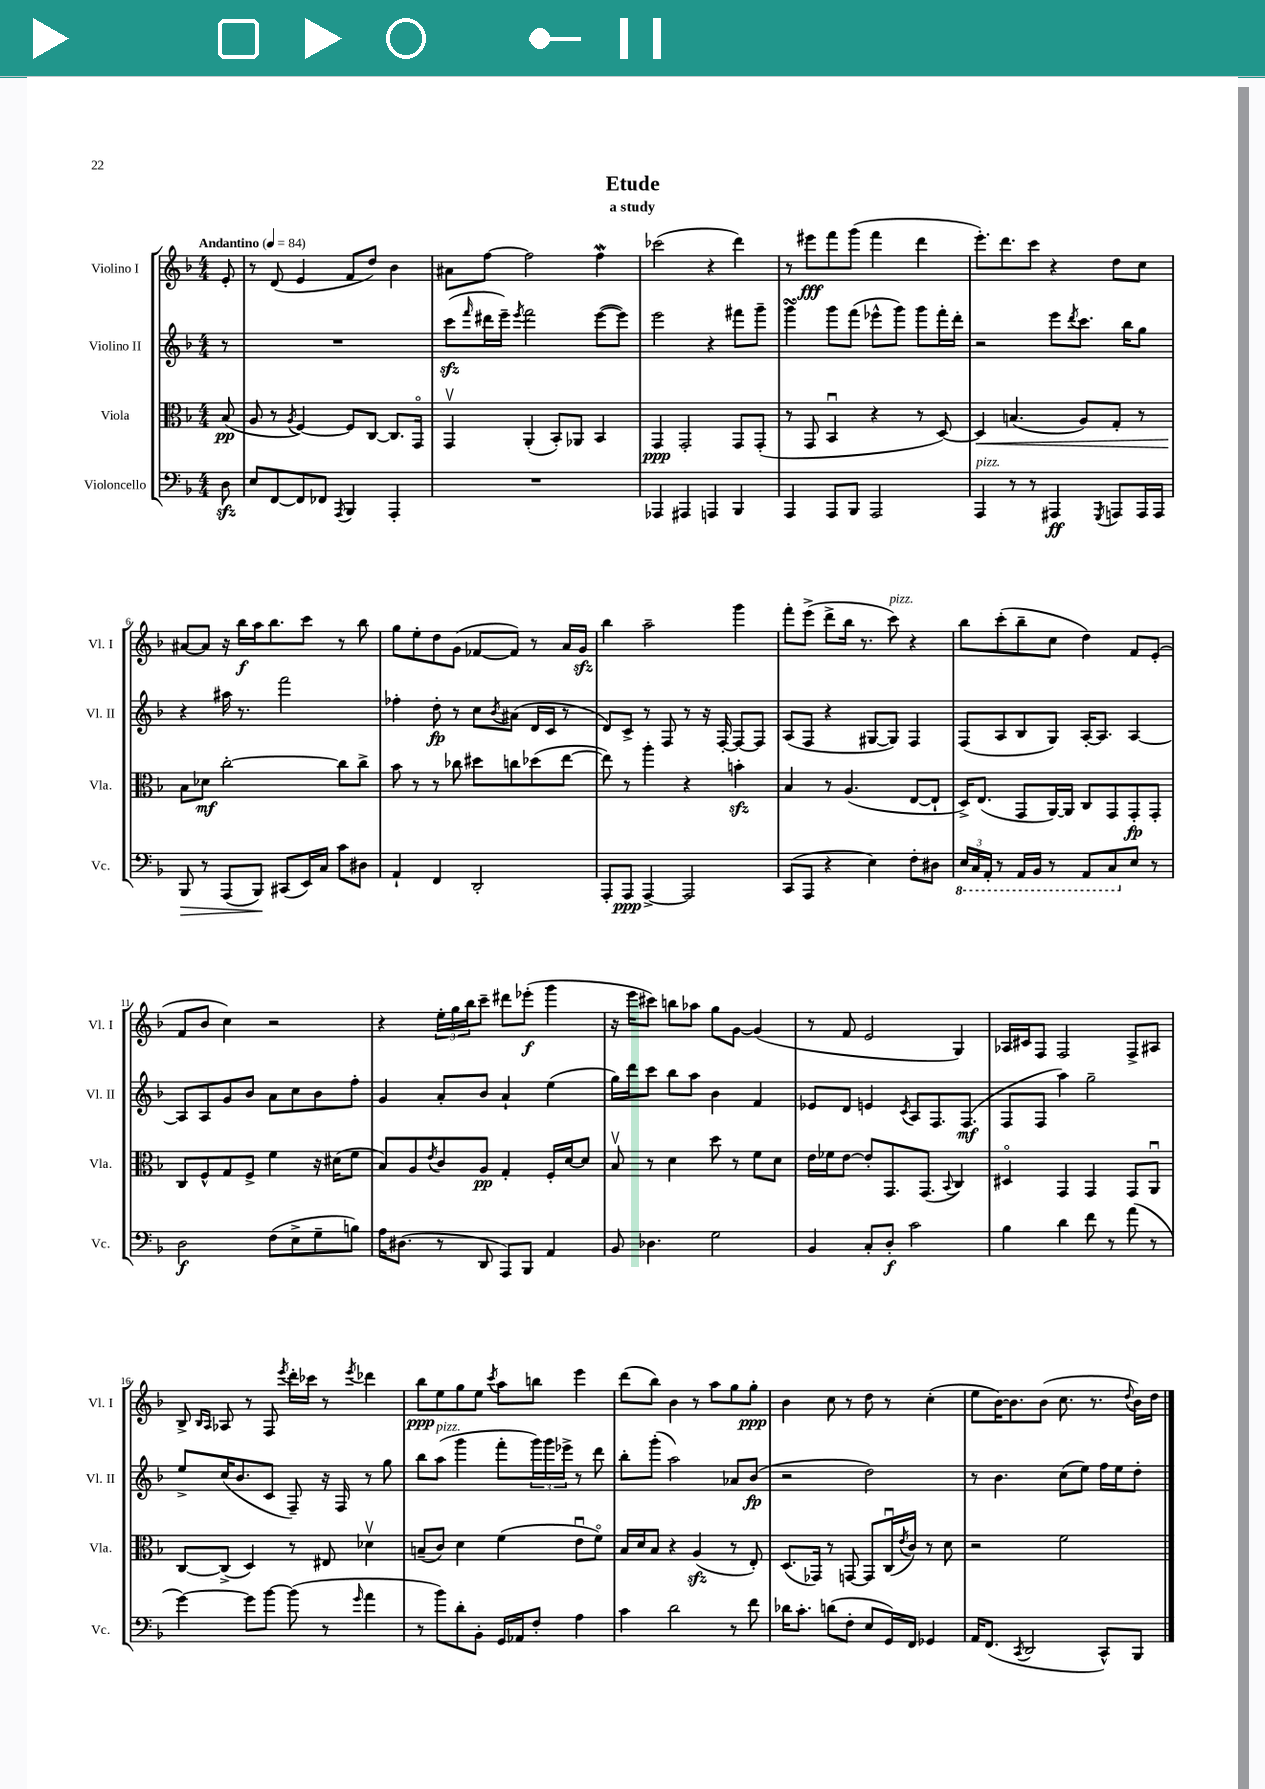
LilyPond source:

\header { title = "Etude" subtitle = "a study" }
<<
\new StaffGroup <<
\new Staff = "s0" \with { instrumentName = "Violino I" shortInstrumentName = "Vl. I" } {
    \clef treble \key f \major \numericTimeSignature \time 4/4 \partial 8 \tempo "Andantino" 4 = 84
    e'8-. |
    r8 d'8( e'4 f'8 d''8) bes'4 |
    ais'8 f''8~ f''2 f''4\mordent |
    ces'''2( r4 d'''4) |
    r8 eis'''8\fff f'''8 g'''8( f'''4 d'''4 |
    e'''8.-.) d'''8. c'''8 r4 d''8 c''8 |
    ais'8~ ais'8 r16 bes''16\f a''16 bes''8. c'''8 r8 bes''8 |
    g''8 e''8-. d''8 g'8( fes'8~ fes'8) r8 a'16 g'16\sfz |
    bes''4 a''2-- g'''4 |
    f'''8-. e'''8->( d'''8-> bes''16 r8. c'''8^\markup { \italic "pizz." }) r4 |
    bes''8 c'''8-.( bes''8-- c''8 d''4) f'8 e'8-.( |
    f'8 bes'8 c''4) r2 |
    r4 \tuplet 3/2 { e''16-. g''16 bes''16 } c'''8-- dis'''8 ees'''8-.\f( g'''4 |
    r16 e'''16 cis'''8) b''8 aes''8 g''8 g'8~ g'4( |
    r8 f'8 e'2 g4) |
    aes16 cis'16 f8 f2 f8-> ais8 |
    bes8-> \grace { bes16 a16 } aes8 r8 f8 \acciaccatura { e'''8 } d'''16-. ces'''16 r8 \acciaccatura { e'''8 } des'''4 |
    bes''8\ppp e''8 g''8 e''8 \acciaccatura { c'''8 } a''8 b''8 e'''4 |
    d'''8( bes''8) bes'4 r8 a''8 g''8 g''8-.\ppp |
    bes'4 c''8 r8 d''8 r8 c''4-.( |
    e''8 bes'16~) bes'8. bes'8( c''8. r8. \appoggiatura { d''8 } bes'16) d''16 \bar "|." |
}
\new Staff = "s1" \with { instrumentName = "Violino II" shortInstrumentName = "Vl. II" } {
    \clef treble \key f \major \numericTimeSignature \time 4/4 \partial 8
    r8 |
    R1 |
    c'''8\sfz( \grace { f'''16 } dis'''16 e'''16--) \acciaccatura { e'''8 } f'''2 e'''8~( e'''8) |
    e'''2 r4 fis'''8 g'''8-- |
    g'''4\turn g'''8 f'''8( ees'''8-^ g'''8) g'''8 f'''16-. d'''16-. |
    r2 e'''8 \acciaccatura { d'''8 } c'''8. bes''16 g''8 |
    r4 ais''16 r8. f'''2 |
    fes''4-. d''8-.\fp r8 c''8 \acciaccatura { bes'8 } ais'8( d'16 c'16 r8 |
    d'8) c'8-> r8 f8 r8 r16 f16~-. f8~ f8 |
    a8( f8 r4 gis8~ gis8) f4 |
    f8( a8 bes8 g8) a16~-. a8. a4~ |
    a8 a8 g'8 bes'8 a'8 c''8 bes'8 f''8-. |
    g'4 a'8-. bes'8 a'4-! e''4( |
    g''16) d'''16 c'''8 bes''8 a''8 bes'4 f'4 |
    ees'8 d'8 e'4 \acciaccatura { c'8 } a8 f8. f8.\mf( |
    f8 f8 a''4) g''2-- |
    e''8-> c''16( bes'8. c'8 f8--) r16 f16 r8 g''8 |
    bes''8 a''8^\markup { \italic "pizz." }( g'''4 f'''8-. \tuplet 3/2 { g'''16) g'''16 ees'''16-> } r8 d'''8 |
    bes''8-. g'''8-.( a''2) aes'8 bes'8\fp( |
    r2 d''2) |
    r8 bes'4. c''8( e''8) f''16 e''16 d''8-. \bar "|." |
}
\new Staff = "s2" \with { instrumentName = "Viola" shortInstrumentName = "Vla." } {
    \clef alto \key f \major \numericTimeSignature \time 4/4 \partial 8
    bes8\pp( |
    a8 r8 \acciaccatura { a8 } f4~) f8 c8~ c8. g,16\flageolet |
    g,4\upbow a,4-.( bes,8-.) aes,8 bes,4 |
    g,4\ppp g,2-. g,8 g,8-.( |
    r8 g,8 bes,4\downbow r4 r8 d8~) |
    d4\< b4.( a8) g8-. r8 |
    bes8\! des'8\mf c''2~-. c''8 c''8-> |
    bes'8 r8 r8 ces''8 dis''8 c''8 des''8( e''8~ |
    e''8) r8 a''4-. r4 b'4-.\sfz |
    bes4 r8 a4.( e8~ e8-! |
    d16->) e8.( g,8 a,16~) a,16 c8 g,8 g,8-.\fp g,8-. |
    c8 f8-^ g8 f8-> f'4 r16 dis'16( f'8 |
    bes8) a8 \acciaccatura { e'8 } c'8 a8\pp g4-. f16-. d'16~ d'8 |
    bes8\upbow r8 d'4 d''8 r8 f'8 d'8 |
    e'16 fes'16 e'8~ e'8-. g,8. g,8.( \appoggiatura { bes,8 } c4) |
    dis4\flageolet g,4 g,4 g,8 a,8\downbow |
    c8~ c8->( d4) r8 eis8 des'4\upbow |
    b8--( c'8) d'4 f'4( e'8\downbow f'8\flageolet) |
    bes16 d'16 bes8 r4 a4\sfz( r8 e8-.) |
    d8.( ges,16) r8 g,8~ g,8 c16\downbow( \acciaccatura { e'8 } c'16) r8 d'8 |
    r2 f'2 \bar "|." |
}
\new Staff = "s3" \with { instrumentName = "Violoncello" shortInstrumentName = "Vc." } {
    \clef bass \key f \major \numericTimeSignature \time 4/4 \partial 8
    d8\sfz |
    e8 f,8~ f,8 fes,8 \acciaccatura { a,,8 } bes,,4 a,,4-. |
    R1 |
    aes,,4 ais,,4 a,,4 bes,,4 |
    a,,4 a,,8 bes,,8 a,,2 |
    a,,4^\markup { \italic "pizz." } r8 r8 ais,,4\ff \acciaccatura { g,,8 } a,,8 a,,16 a,,16 |
    bes,,8\> r8 a,,8( bes,,8\!) cis,8( e,16) c16 c'8 dis8 |
    a,4-! f,4 d,2-. |
    a,,8-. a,,8\ppp a,,4~-> a,,2 |
    c,8( a,,8 r4 e4) f8-. dis8 |
    \tuplet 3/2 { \ottava #-1 e,16 c,16 a,,16-. } r8 a,,16 bes,,16 r8 a,,8 c,8 \ottava #0 e8 r8 |
    d2\f f8( e8-> g8-- b8) |
    a16 dis8.( r8 d,8 a,,8) bes,,8 a,4 |
    bes,8 des4. g2 |
    bes,4 c8-. d8-.\f c'2 |
    bes4 d'4 f'8 r8 a'8( r8 |
    g'4~) g'8 bes'8~ bes'8( r8 \grace { g'16 } a'4 |
    r8 bes'8) d'8-. bes,8-. g,16 aes,16 f8-. a4 |
    c'4 d'2 r8 f'8 |
    des'16 c'8.-. d'8( f8-. e8 g,16) f,16 ges,4 |
    a,16 f,8.( \acciaccatura { c,8 } d,2 c,8-^) bes,,8 \bar "|." |
}
>>
>>
